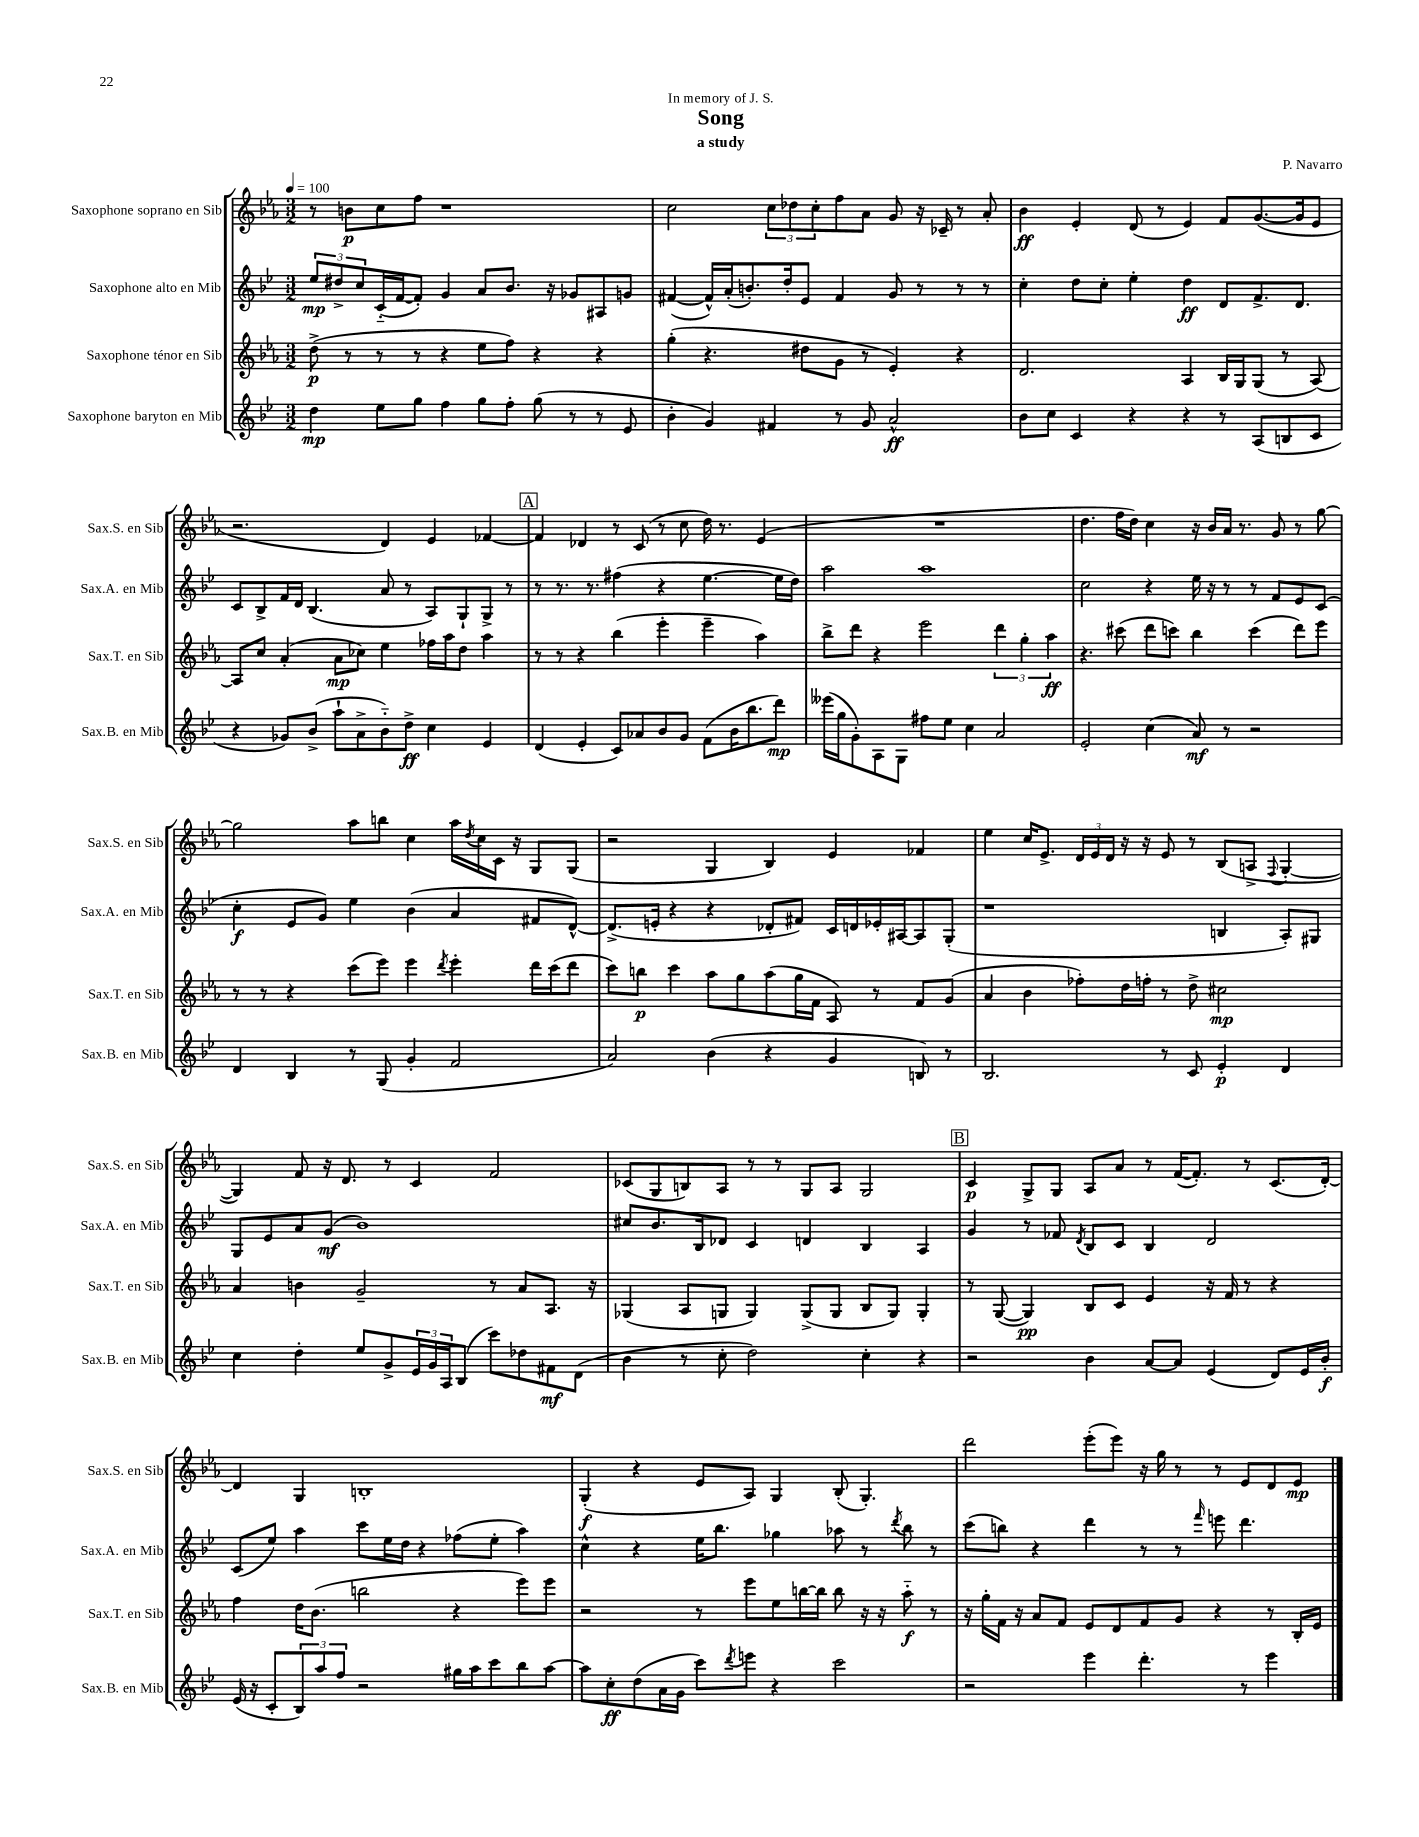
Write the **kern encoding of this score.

**kern	**kern	**kern	**kern
*staff4	*staff3	*staff2	*staff1
*clefG2	*clefG2	*clefG2	*clefG2
*k[b-e-]	*k[b-e-a-]	*k[b-e-]	*k[b-e-a-]
*M3/2	*M3/2	*M3/2	*M3/2
*MM100	*MM100	*MM100	*MM100
4dd	(8dd^	12ee-	8r
.	.	12dd#^	.
.	8r	.	8b
.	.	12cc	.
8ee-	8r	(16c'~	8cc
.	.	[16f	.
8gg	8r	8f'])	8ff
4ff	4r	4g	1r
8gg	8ee-	8a	.
8ff'	8ff)	8.b-	.
(8gg	4r	.	.
.	.	16r	.
8r	.	8g-	.
8r	4r	8A#	.
8e-	.	8g	.
=	=	=	=
4b-'	(4gg'	([4f#	2cc
4g)	4.r	16f#^^])	.
.	.	(16a'	.
.	.	8.b')	.
4f#	.	.	12cc
.	.	16dd'	.
.	.	.	12dd-
.	8dd#	8e-	.
.	.	.	12cc'
8r	8g	4f#	8ff
8g	8r	.	8a-
2a^^	4e-')	8g	8g
.	.	8r	16r
.	.	.	16c-~
.	4r	8r	8r
.	.	8r	8a-'
=	=	=	=
8b-	2.d	4cc'	4b-
8cc	.	.	.
4c	.	8dd	4e-'
.	.	8cc'	.
4r	.	4ee-'	(8d
.	.	.	8r
4r	4A-	4dd	4e-)
8r	16B-	8d	8f
.	16G	.	.
(8A	(8G	8.f^	([8.g
8B	8r	.	.
.	.	8.d	16g]
8c	[8A-)	.	8e-
=	=	=	=
4r	8A-]	8c	2.r
.	8cc	8B-^	.
8g-)	(4a-'	16f	.
.	.	16d	.
(8b-^	.	(4.B-	.
8aa`	8a-	.	.
8a^	8cc-)	.	.
8b-'~)	4ee-	8a	4d)
8dd^	.	8r	.
4cc	16ff-	8A)	4e-
.	16aa-	.	.
.	8dd	8G`	.
4e-	4aa-	8G^	[4f-
.	.	8r	.
=	=	=	=
(4d	8r	8r	4f-]
.	8r	8.r	.
4e-'	4r	.	4d-
.	.	8.r	.
8c)	(4bb-	(4ff#	8r
8a-	.	.	(8c
8b-	4eee-'	4r	8r
8g	.	.	8cc
(8f	4eee-~	[4.ee-	16dd)
.	.	.	8.r
16b-	.	.	.
8.bb-	.	.	.
.	4aa-)	.	(4e-
8ddd)	.	16ee-]	.
.	.	16dd)	.
=	=	=	=
(16eee--	8bb-^	2aa	1.r
16gg	.	.	.
8g')	8ddd	.	.
8A	4r	.	.
8G	.	.	.
8ff#	2eee-	1aa	.
8ee-	.	.	.
4cc	.	.	.
2a	6ddd	.	.
.	6gg'	.	.
.	6aa-	.	.
=	=	=	=
2e-'	4.r	2cc	4.dd
.	(8ccc#	.	16ff
.	.	.	16dd)
(4cc	8ddd	4r	4cc
.	8ccc)	.	.
8a)	4bb-	16ee-	16r
.	.	16r	16b-
8r	.	8r	16a-
.	.	.	8.r
2r	(4ccc	8r	.
.	.	8f	8g
.	8ddd)	8e-	8r
.	8eee-	(8c	[8gg
=	=	=	=
4d	8r	4cc'	2gg]
.	8r	.	.
4B-	4r	8e-	.
.	.	8g)	.
8r	(8ccc	4ee-	8aa-
(8G	8eee-)	.	8bb
4g'	4eee-	(4b-	4cc
.	8qddd	.	.
2f	4eee-'	4a	16aa-
.	.	.	8qdd
.	.	.	16cc
.	.	.	16c
.	.	.	16r
.	16ddd	8f#	8G
.	(16ccc	.	.
.	8ddd	[8d^^)	(8G
=	=	=	=
2a)	8ccc)	(8.d^]	2r
.	8bb	.	.
.	.	16e'	.
.	4ccc	4r	.
(4b-	8aa-	4r	4G
.	8gg	.	.
4r	(8aa-	8d-'	4B-)
.	16gg	8f#)	.
.	16f	.	.
4g	8A-)	16c	4e-
.	.	16d	.
.	8r	16e-'	.
.	.	[16A#	.
8B)	8f	8A#]	4f-
8r	(8g	(8G'	.
=	=	=	=
2.B-	4a-	1r	4ee-
.	4b-	.	16cc
.	.	.	8.e-^
.	8ff-')	.	24d
.	.	.	24e-
.	.	.	24d
.	16dd	.	16r
.	16ff'	.	16r
8r	8r	.	8e-
8c	8dd^	.	8r
4e-'	2cc#	4B	(8B-
.	.	.	8A^
.	.	.	8qqF
4d	.	8A')	[4G'
.	.	8G#	.
=	=	=	=
4cc	4a-	8G	4G])
.	.	8e-	.
4dd'	4b	8a	8f
.	.	(8g	16r
.	.	.	8.d
8ee-	2g~	1b-)	.
8g^	.	.	8r
24e-	.	.	4c
24g	.	.	.
24A	.	.	.
(8B-	.	.	.
8ccc)	8r	.	2f
8dd-	8a-	.	.
8f#	8.A-	.	.
(8d	.	.	.
.	16r	.	.
=	=	=	=
4b-	(4G-	8cc#	(8c-
.	.	8.b-	8G
8r	8A-	.	8B)
.	.	16B-	.
8cc'	8G	8d-	8A-
2dd)	4G)	4c	8r
.	.	.	8r
.	(8G^	4d	8G
.	8G	.	8A-
4cc'	8B-	4B-	2G
.	8G)	.	.
4r	4G'	4A	.
=	=	=	=
2r	8r	4g	4c
.	([8G	.	.
.	4G])	8r	8G^
.	.	8f-	8G
.	.	8qd	.
4b-	8B-	8B-	8A-
.	8c	8c	8a-
[8a	4e-	4B-	8r
8a]	.	.	([16f
.	.	.	8.f'])
(4e-	16r	2d	.
.	16f	.	.
.	8r	.	8r
8d)	4r	.	(8.c
16e-	.	.	.
16b-'	.	.	[16d')
=	=	=	=
(16e-	4ff	(8c	4d]
16r	.	.	.
8c'	.	8ee-)	.
12B-)	16dd	4aa	4G
.	(8.b-	.	.
12aa	.	.	.
12ff	.	.	.
2r	2bb	8ccc	1B'
.	.	16ee-	.
.	.	16dd	.
.	.	4r	.
16gg#	4r	(8ff-	.
16aa	.	.	.
8ccc	.	8ee-'	.
8bb-	8eee-)	4aa)	.
[8aa	8eee-	.	.
=	=	=	=
8aa]	2r	4cc^^	(4G'
8cc'	.	.	.
(8dd	.	4r	4r
16a	.	.	.
16g	.	.	.
8ccc)	8r	16ee-	8e-
.	.	8.bb-	.
8qddd	.	.	.
8eee	8eee-	.	8A-)
4r	8ee-	4gg-	4G
.	[16bb	.	.
.	16bb]	.	.
2ccc	8bb	8aa-	(8B-'
.	16r	8r	4.G')
.	16r	.	.
.	.	8qddd	.
.	8aa-'~	8bb-	.
.	8r	8r	.
=	=	=	=
2r	16r	(8ccc	2ddd
.	16gg'	.	.
.	16f	8bb)	.
.	16r	.	.
.	8a-	4r	.
.	8f	.	.
4eee-	8e-	4ddd	(8eee-'
.	8d	.	8eee-)
4.ddd'	8f	8r	16r
.	.	.	16gg
.	8g	8r	8r
.	.	16qqfff	.
.	4r	8eee	8r
8r	.	4.ddd	8e-
4eee-	8r	.	8d
.	16B-'	.	8e-
.	16e-	.	.
==	==	==	==
*-	*-	*-	*-
